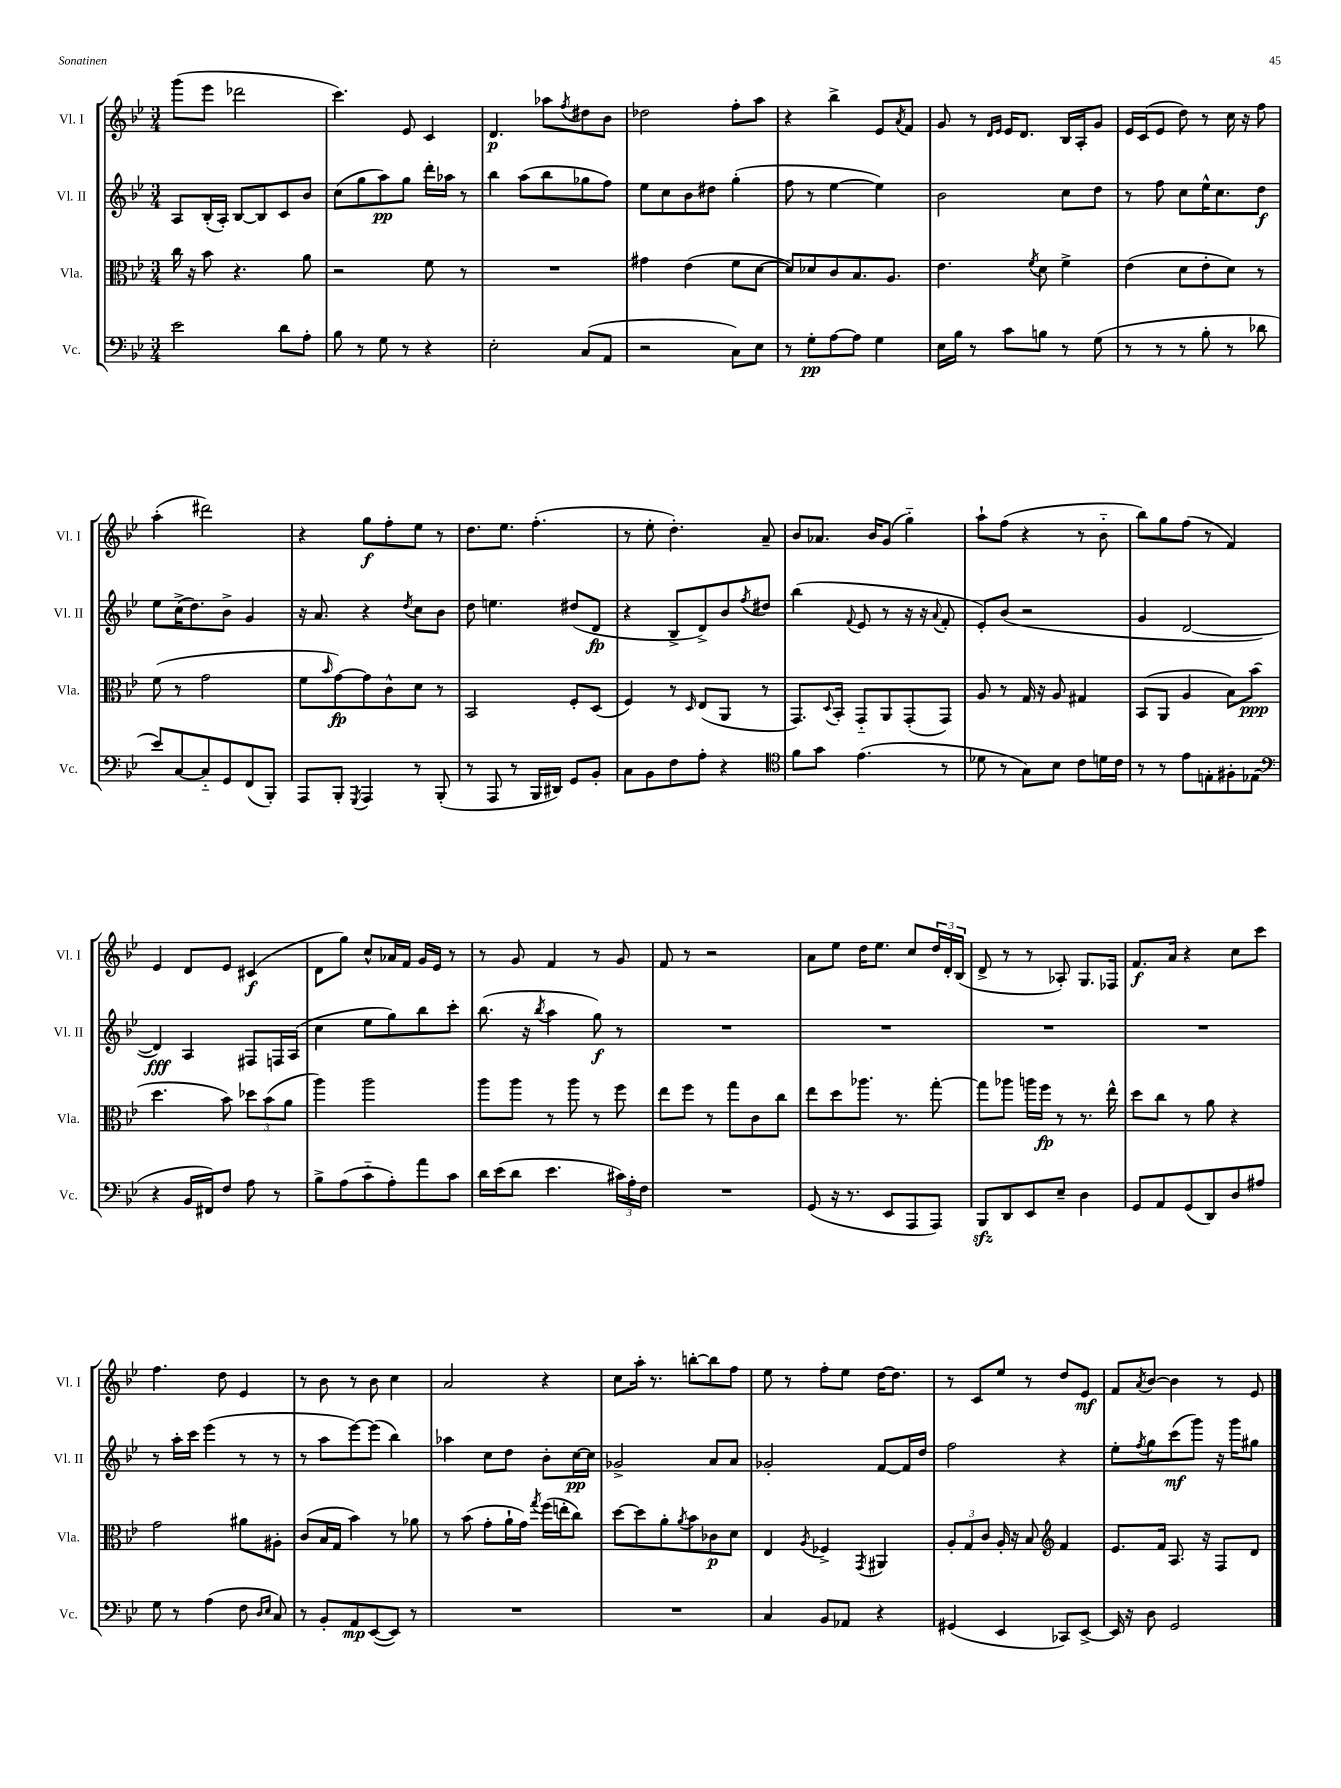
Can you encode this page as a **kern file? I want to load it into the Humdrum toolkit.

**kern	**kern	**kern	**kern
*staff4	*staff3	*staff2	*staff1
*clefF4	*clefC3	*clefG2	*clefG2
*k[b-e-]	*k[b-e-]	*k[b-e-]	*k[b-e-]
*M3/4	*M3/4	*M3/4	*M3/4
2e-\	16cc\	8A/L	(8ggg\L
.	16r	.	.
.	8b-\	(16B-'/L	8eee-\J
.	.	16A'/JJ)	.
.	4.r	[8B-/L	2ddd-\
.	.	8B-/]	.
8d\L	.	8c/	.
8A'\J	8a\	8b-/J	.
=	=	=	=
8B-\	2r	(8cc\L	4.ccc\)
8r	.	8gg\	.
8G\	.	8aa\)	.
8r	.	8gg\J	8e-/
4r	8f\	16ddd'\LL	4c/
.	.	16aa-\JJ	.
.	8r	8r	.
=	=	=	=
2E-'\	2.r	4bb-\	4.d/
.	.	(8aa\L	.
.	.	8bb-\	8aa-\L
.	.	.	8qff/
(8C/L	.	8gg-\	8dd#\
8AA/J	.	8ff\J)	8b-\J
=	=	=	=
2r	4g#\	8ee-\L	2dd-\
.	.	8cc\	.
.	(4e-\	8b-\	.
.	.	8dd#\J	.
8C\L)	8f\L	(4gg'\	8ff'\L
8E-\J	[8d\J	.	8aa\J
=	=	=	=
8r	8d/]L)	8ff\	4r
8G'\L	8d-/	8r	.
[8A\	8c/	[4ee-\	4bb-^\
8A\]J	8.B-/	.	.
4G\	.	4ee-\])	8e-/L
.	8.A/J	.	.
.	.	.	8qa/
.	.	.	8f/J
=	=	=	=
16E-\LL	4.e-\	2b-\	8g/
16B-\JJ	.	.	.
8r	.	.	8r
.	.	.	16qqd/LL
.	.	.	16qqe-/JJ
8c\L	.	.	16e-/LK
.	.	.	8.d/J
.	8qf/	.	.
8B\J	8d\	.	.
8r	4f^\	8cc\L	16B-/LL
.	.	.	16A'/J
(8G\	.	8dd\J	8g/J
=	=	=	=
8r	(4e-\	8r	16e-/LL
.	.	.	(16c/J
8r	.	8ff\	8e-/J
8r	8d\L	8cc\L	8dd\)
8B-'\	8e-'\	16ee-^^\K	8r
.	.	8.cc\	.
8r	8d\J)	.	16cc\
.	.	.	16r
8d-\	8r	8dd\J	8ff\
=	=	=	=
8e-/L)	(8f\	8ee-\L	(4aa'\
[8C/	8r	(16cc^\K	.
.	.	8.dd\)	.
8C'~/]	2g\	.	2ddd#\)
8GG/	.	8b-^\J	.
(8FF/	.	4g/	.
8BBB-'/J)	.	.	.
=	=	=	=
8AAA/L	8f\L	16r	4r
.	.	8.a/	.
.	16qqb-/	.	.
8BBB-'/J	[8g\)	.	.
8qGGG/	.	.	.
4AAA/	8g\]	4r	8gg\L
.	8c^^\	.	8ff'\
.	.	8qdd/	.
8r	8d\J	8cc\L	8ee-\J
(8BBB-'/	8r	8b-\J	8r
=	=	=	=
8r	2BB-/	8dd\	8.dd\L
8AAA/	.	4.ee\	.
.	.	.	8.ee-\J
8r	.	.	.
16BBB-/LL	.	.	(4.ff'\
16DD#/JJ)	.	.	.
8GG/L	8F'/L	(8dd#/L	.
8BB-'/J	(8D/J	8d/J	.
=	=	=	=
8C\L	4F/)	4r	8r
8BB-\	.	.	8ee-'\
8F\	8r	8B-^/L	4.dd'\)
.	16qqD/	.	.
8A'\J	(8E-/L	8d^/)	.
4r	8AA/J	8b-/	.
.	.	8qff/	.
.	8r	8dd#/J	8a~/
=	=	=	=
*clefC4	*	*	*
8f\L	8.GG/L)	(4bb-\	8b-/L
8g\J	.	.	8.a-/J
.	8qqD/	.	.
.	16BB-'/Jk	.	.
.	.	8qqf/	.
(4.e-\	8GG'~/L	8e-/	.
.	.	.	16b-/LK
.	8AA/	8r	(8g/J
.	(8GG'/	16r	4gg'~\)
.	.	16r	.
.	.	8qqa/	.
8r	8GG/J)	8f'/	.
=	=	=	=
8d-\	8A/	8e-'/L)	8aa`\L
8r	8r	(8b-/J	(8ff\J
8G\L)	16G/	2r	4r
.	16r	.	.
8B-\J	8A/	.	.
8c\L	4G#/	.	8r
16d\L	.	.	8b-'~\
16c\JJ	.	.	.
=	=	=	=
8r	(8BB-/L	4g/	8bb-\L)
8r	8AA/J	.	8gg\
8e-\L	4A/	[2d/	(8ff\J
8E'\	.	.	8r
8F#'\	8B-\L)	.	4f/)
(8E-\J	(8b-\J	.	.
=	=	=	=
*clefF4	*	*	*
4r	4.dd\	4d/])	4e-/
16BB-/LL	.	4A/	8d/L
16FF#/J)	.	.	.
8F/J	8b-\)	.	8e-/J
8A\	12dd-\L	8F#/L	(4c#/
.	(12b-\	.	.
8r	.	16F/L	.
.	12a\J	.	.
.	.	(16A/JJ	.
=	=	=	=
8B-^\L	4aa\)	4cc\	8d\L
(8A\	.	.	8gg\J)
8c'~\	2aa\	8ee-\L	8cc^^/L
8A'\)	.	8gg\)	16a-/L
.	.	.	16f/JJ
8a\	.	8bb-\	16g/LL
.	.	.	16e-/JJ
8c\J	.	8ccc'\J	8r
=	=	=	=
16d\LL	8aa\L	(8.bb-\	8r
(16e-\J	.	.	.
8d\J	8aa\J	.	8g/
.	.	16r	.
.	.	8qbb-/	.
4.e-\	8r	4aa\	4f/
.	8aa\	.	.
.	8r	8gg\)	8r
24c#\LL)	8ff\	8r	8g/
24A'\	.	.	.
24F\JJ	.	.	.
=	=	=	=
2.r	8ee-\L	2.r	8f/
.	8ff\J	.	8r
.	8r	.	2r
.	8gg\L	.	.
.	8c\	.	.
.	8cc\J	.	.
=	=	=	=
(8GG/	8ee-\L	2.r	8a\L
16r	8dd\	.	8ee-\J
8.r	.	.	.
.	8.aa-\J	.	16dd\LK
.	.	.	8.ee-\J
8EE-/L	.	.	.
.	8.r	.	.
8AAA/	.	.	8cc/L
8AAA/J)	[8gg'\	.	24dd/L
.	.	.	24d'/
.	.	.	(24B-/JJ
=	=	=	=
8BBB-/L	8gg\]L	2.r	8d^/
8DD/	8aa-\J	.	8r
8EE-/	16aa\LL	.	8r
.	16ff\JJ	.	.
8E-~/J	8r	.	8A-'/)
4D\	8.r	.	8.G/L
.	16ee-^^\	.	16F-/Jk
=	=	=	=
8GG/L	8dd\L	2.r	8.f/L
8AA/	8cc\J	.	.
.	.	.	16a/Jk
(8GG/	8r	.	4r
8DD/)	8a\	.	.
8D/	4r	.	8cc\L
8A#/J	.	.	8ccc\J
=	=	=	=
8G\	2g\	8r	4.ff\
8r	.	16aa'\LL	.
.	.	16ccc\JJ	.
(4A\	.	(4eee-\	.
.	.	.	8dd\
8F\	8a#\L	8r	4e-/
16qqD/LL	.	.	.
16qqE-/JJ	.	.	.
8C/)	8A#'\J	8r	.
=	=	=	=
8r	(8c/L	8r	8r
8BB-'/L	16B-/L	8aa\L	8b-\
.	16G/JJ	.	.
8AA/	4b-\)	[8eee-\)	8r
([8EE-/	.	(8eee-\]J	8b-\
8EE-/]J)	8r	4bb-\)	4cc\
8r	8a-\	.	.
=	=	=	=
2.r	8r	4aa-\	2a/
.	(8b-\	.	.
.	8g'\L	8cc\L	.
.	16a`\L	8dd\J	.
.	16g\JJ)	.	.
.	8qgg/	.	.
.	(16ff\LL	8b-'\L	4r
.	16ee'\J	.	.
.	8cc\J)	[16cc\L	.
.	.	16cc\]JJ	.
=	=	=	=
2.r	[8dd\L	2g-^/	8cc\L
.	8dd\]	.	16aa'\Jk
.	.	.	8.r
.	8a'\	.	.
.	8qa/	.	.
.	8b-\	.	[8bb'\L
.	8c-\	8a/L	8bb\]
.	8d\J	8a/J	8ff\J
=	=	=	=
4C/	4E-/	2g-'/	8ee-\
.	.	.	8r
.	8qA/	.	.
8BB-/L	4F-^/	.	8ff'\L
8AA-/J	.	.	8ee-\J
.	8qGG/	.	.
4r	4AA#/	[8f/L	[16dd\LK
.	.	.	8.dd\]J
.	.	16f/]L	.
.	.	16dd/JJ	.
=	=	=	=
(4GG#/	12A'/L	2ff\	8r
.	12G/	.	.
.	.	.	8c/L
.	12c/J	.	.
4EE-/	16A'/	.	8ee-/J
.	16r	.	.
.	8B-/	.	8r
*	*clefG2	*	*
8CC-/L)	4f/	4r	8dd/L
[8EE-^/J	.	.	8e-/J
=	=	=	=
16EE-/]	8.e-/L	8ee-'\L	8f/L
16r	.	.	.
.	.	8qff/	8qa/
8D\	.	8gg\	[8b-/J
.	16f/Jk	.	.
2GG/	8.A/	(8ccc\	4b-\]
.	.	8ggg\J)	.
.	16r	.	.
.	8F/L	16r	8r
.	.	16ggg\LK	.
.	8d/J	8gg#\J	8e-/
==	==	==	==
*-	*-	*-	*-
